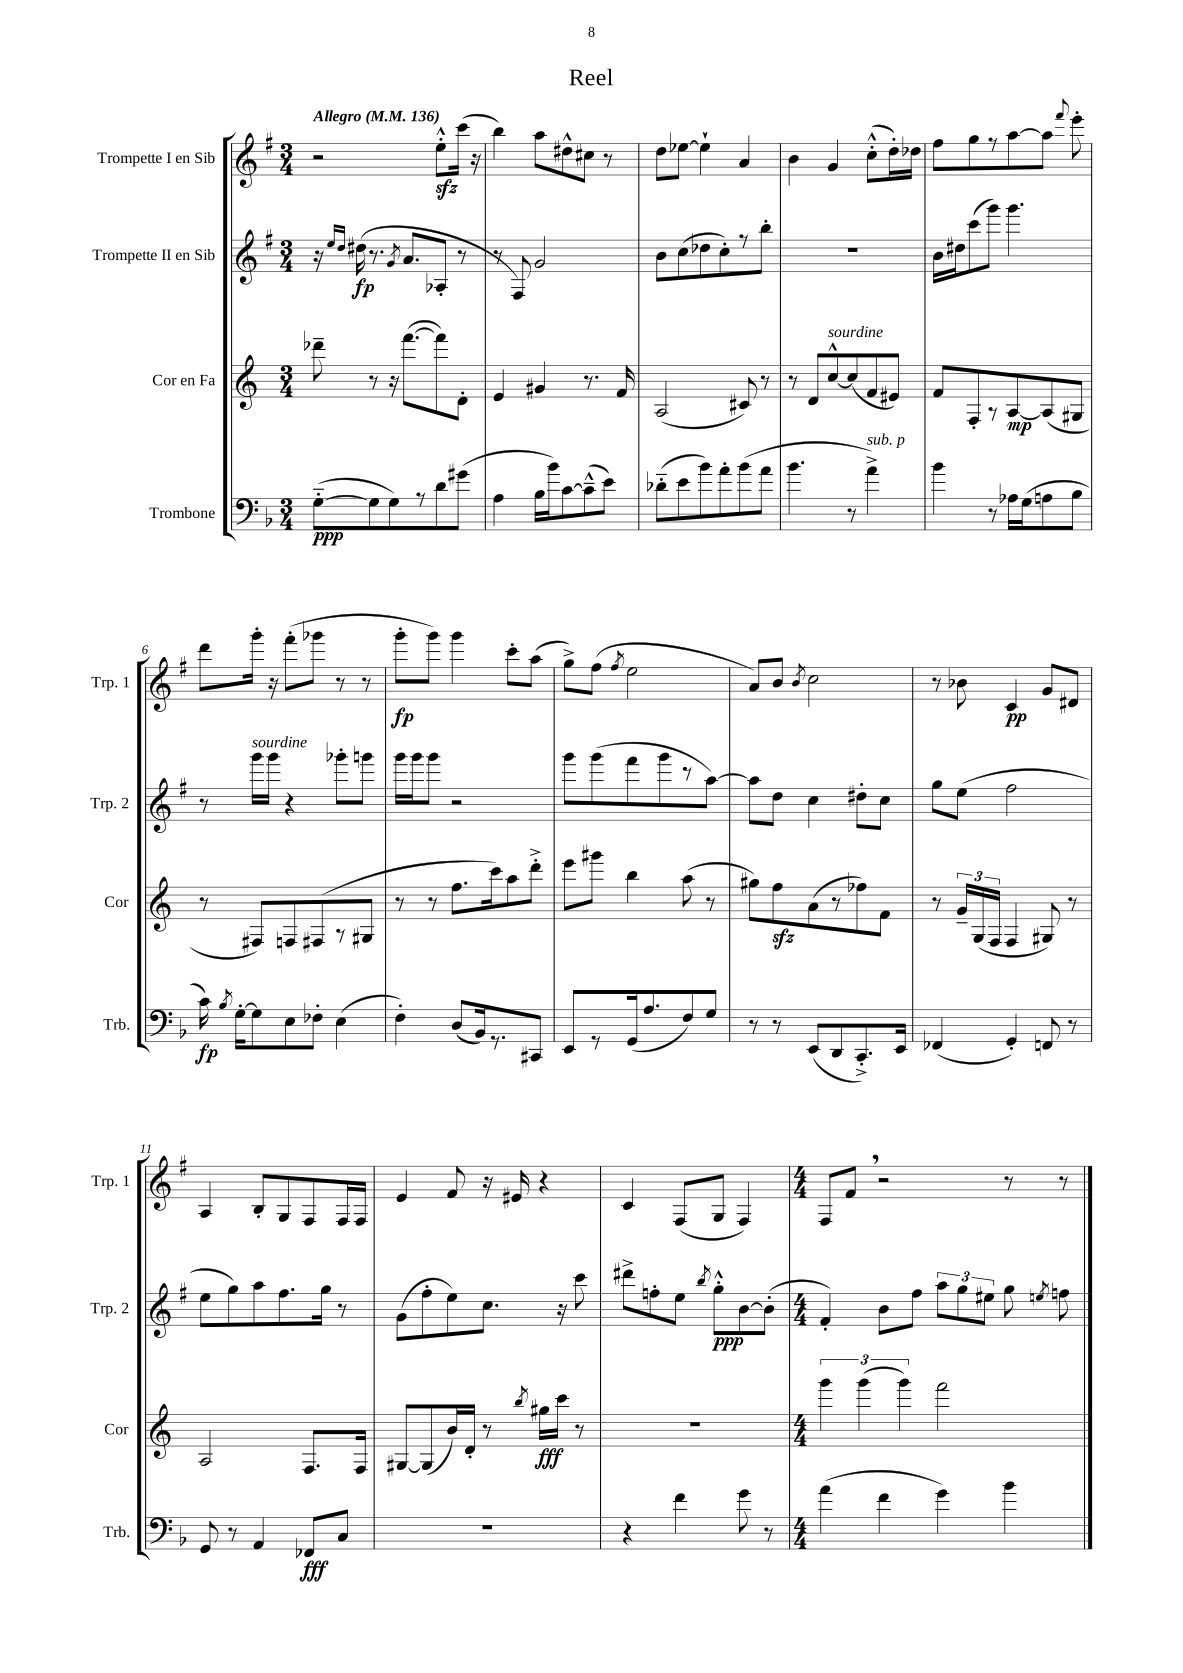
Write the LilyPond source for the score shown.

\header { title = "Reel" }
<<
\new StaffGroup <<
\new Staff = "s0" \with { instrumentName = "Trompette I en Sib" shortInstrumentName = "Trp. 1" } {
    \clef treble \key g \major \numericTimeSignature \time 3/4 \tempo "Allegro" 4 = 136
    \autoBeamOff r2 e''8[-.-^\sfz c'''16]( r16 |
    b''4) a''8[ dis''8-^ cis''8] r8 |
    d''8[ ees''8]~ ees''4-! a'4 |
    b'4 g'4 c''8[-.-^( d''16-.) des''16] |
    fis''8[ g''8 r8 a''8~ a''8] \appoggiatura { fis'''8 } e'''8-. |
    d'''8[ g'''16]-. r16 fis'''8[-.( ges'''8] r8 r8 |
    g'''8[-.\fp g'''8]) g'''4 c'''8[-. a''8]( |
    g''8[->) fis''8]( \acciaccatura { fis''8 } e''2 |
    a'8[) b'8] \acciaccatura { b'8 } c''2 |
    r8 bes'8 c'4\pp g'8[ dis'8] |
    a4 b8[-. g8 fis8 fis16 fis16] |
    e'4 fis'8 r16 eis'16 r4 |
    c'4 fis8[( g8] fis4) |
    \numericTimeSignature \time 4/4 fis8[ fis'8] \breathe r2 r8 r8 \bar "|." |
}
\new Staff = "s1" \with { instrumentName = "Trompette II en Sib" shortInstrumentName = "Trp. 2" } {
    \clef treble \key g \major \numericTimeSignature \time 3/4
    \autoBeamOff r16 \grace { e''16[ d''16] } dis''16\fp( r8. \acciaccatura { g'8 } a'8.[ aes8]-. r8 |
    r8 fis8) g'2 |
    b'8[ c''8( des''8 c''8-.) r8 b''8]-. |
    R2. |
    b'16[ dis''16 c'''8( g'''8]) g'''4. |
    r8 g'''16[^\markup { \italic "sourdine" } g'''16] r4 ges'''8[-. g'''8] |
    g'''16[ g'''16 g'''8] r2 |
    g'''8[ g'''8( fis'''8 g'''8 r8 a''8]~) |
    a''8[ d''8] c''4 dis''8[-. c''8] |
    g''8[ e''8]( fis''2 |
    e''8[ g''8) a''8 fis''8. g''16] r8 |
    g'8[( fis''8-. e''8) c''8.] r16 c'''8 |
    dis'''8[-> f''8-. e''8] \acciaccatura { b''8 } g''8[-.-^\ppp b'8~ b'8]-.( |
    \numericTimeSignature \time 4/4 fis'4-.) b'8[ fis''8] \tuplet 3/2 { a''8[ g''8 eis''8] } g''8 \acciaccatura { e''8 } f''8 \bar "|." |
}
\new Staff = "s2" \with { instrumentName = "Cor en Fa" shortInstrumentName = "Cor" } {
    \clef treble \key c \major \numericTimeSignature \time 3/4
    \autoBeamOff des'''8-- r8 r16 f'''8.[~( f'''8) d'8]-. |
    e'4 gis'4 r8. f'16 |
    a2( cis'8) r8 |
    r8 d'8[ c''8~-^^\markup { \italic "sourdine" } c''8( f'8 eis'8]) |
    f'8[ f8-. r8 a8~\mp a8( gis8] |
    r8 fis8[) f8 fis8( r8 gis8] |
    r8 r8 f''8.[ c'''16) a''8 d'''8]-.-> |
    e'''8[ gis'''8] b''4 a''8( r8 |
    gis''8[) f''8\sfz a'8( r8 fes''8) f'8] |
    r8 \tuplet 3/2 { g'16[-- g16( f16] } f4 gis8) r8 |
    a2 f8.[ f16] |
    gis8[~ gis8( b'16) d'16]-. r8 \acciaccatura { b''8 } gis''16[\fff c'''16] r8 |
    R2. |
    \numericTimeSignature \time 4/4 \tuplet 3/2 { g'''4 g'''4( g'''4) } f'''2 \bar "|." |
}
\new Staff = "s3" \with { instrumentName = "Trombone" shortInstrumentName = "Trb." } {
    \clef bass \key f \major \numericTimeSignature \time 3/4
    \autoBeamOff g8[~-_\ppp( g8 g8) r8 d'8 gis'8]( |
    a4 bes16[ bes'16) c'8~ c'8---^( e'8]) |
    des'8[-_( e'8 bes'8) a'8-. bes'8( a'8] |
    bes'4. r8 a'4->^\markup { \italic "sub. p" }) |
    bes'4 r8 aes16[ g16( a8 bes8] |
    c'16\fp) \acciaccatura { bes8 } g16[~-. g8 e8 fes8]-. e4( |
    f4-.) d8[( bes,16) r8. cis,8] |
    e,8[ r8 g,16( a8. f8) g8] |
    r8 r8 e,8[( d,8 c,8.-.->) e,16] |
    fes,4( g,4-.) f,8 r8 |
    g,8 r8 a,4 fes,8[\fff c8] |
    R2. |
    r4 f'4 g'8 r8 |
    \numericTimeSignature \time 4/4 a'4( f'4 g'4) bes'4 \bar "|." |
}
>>
>>
